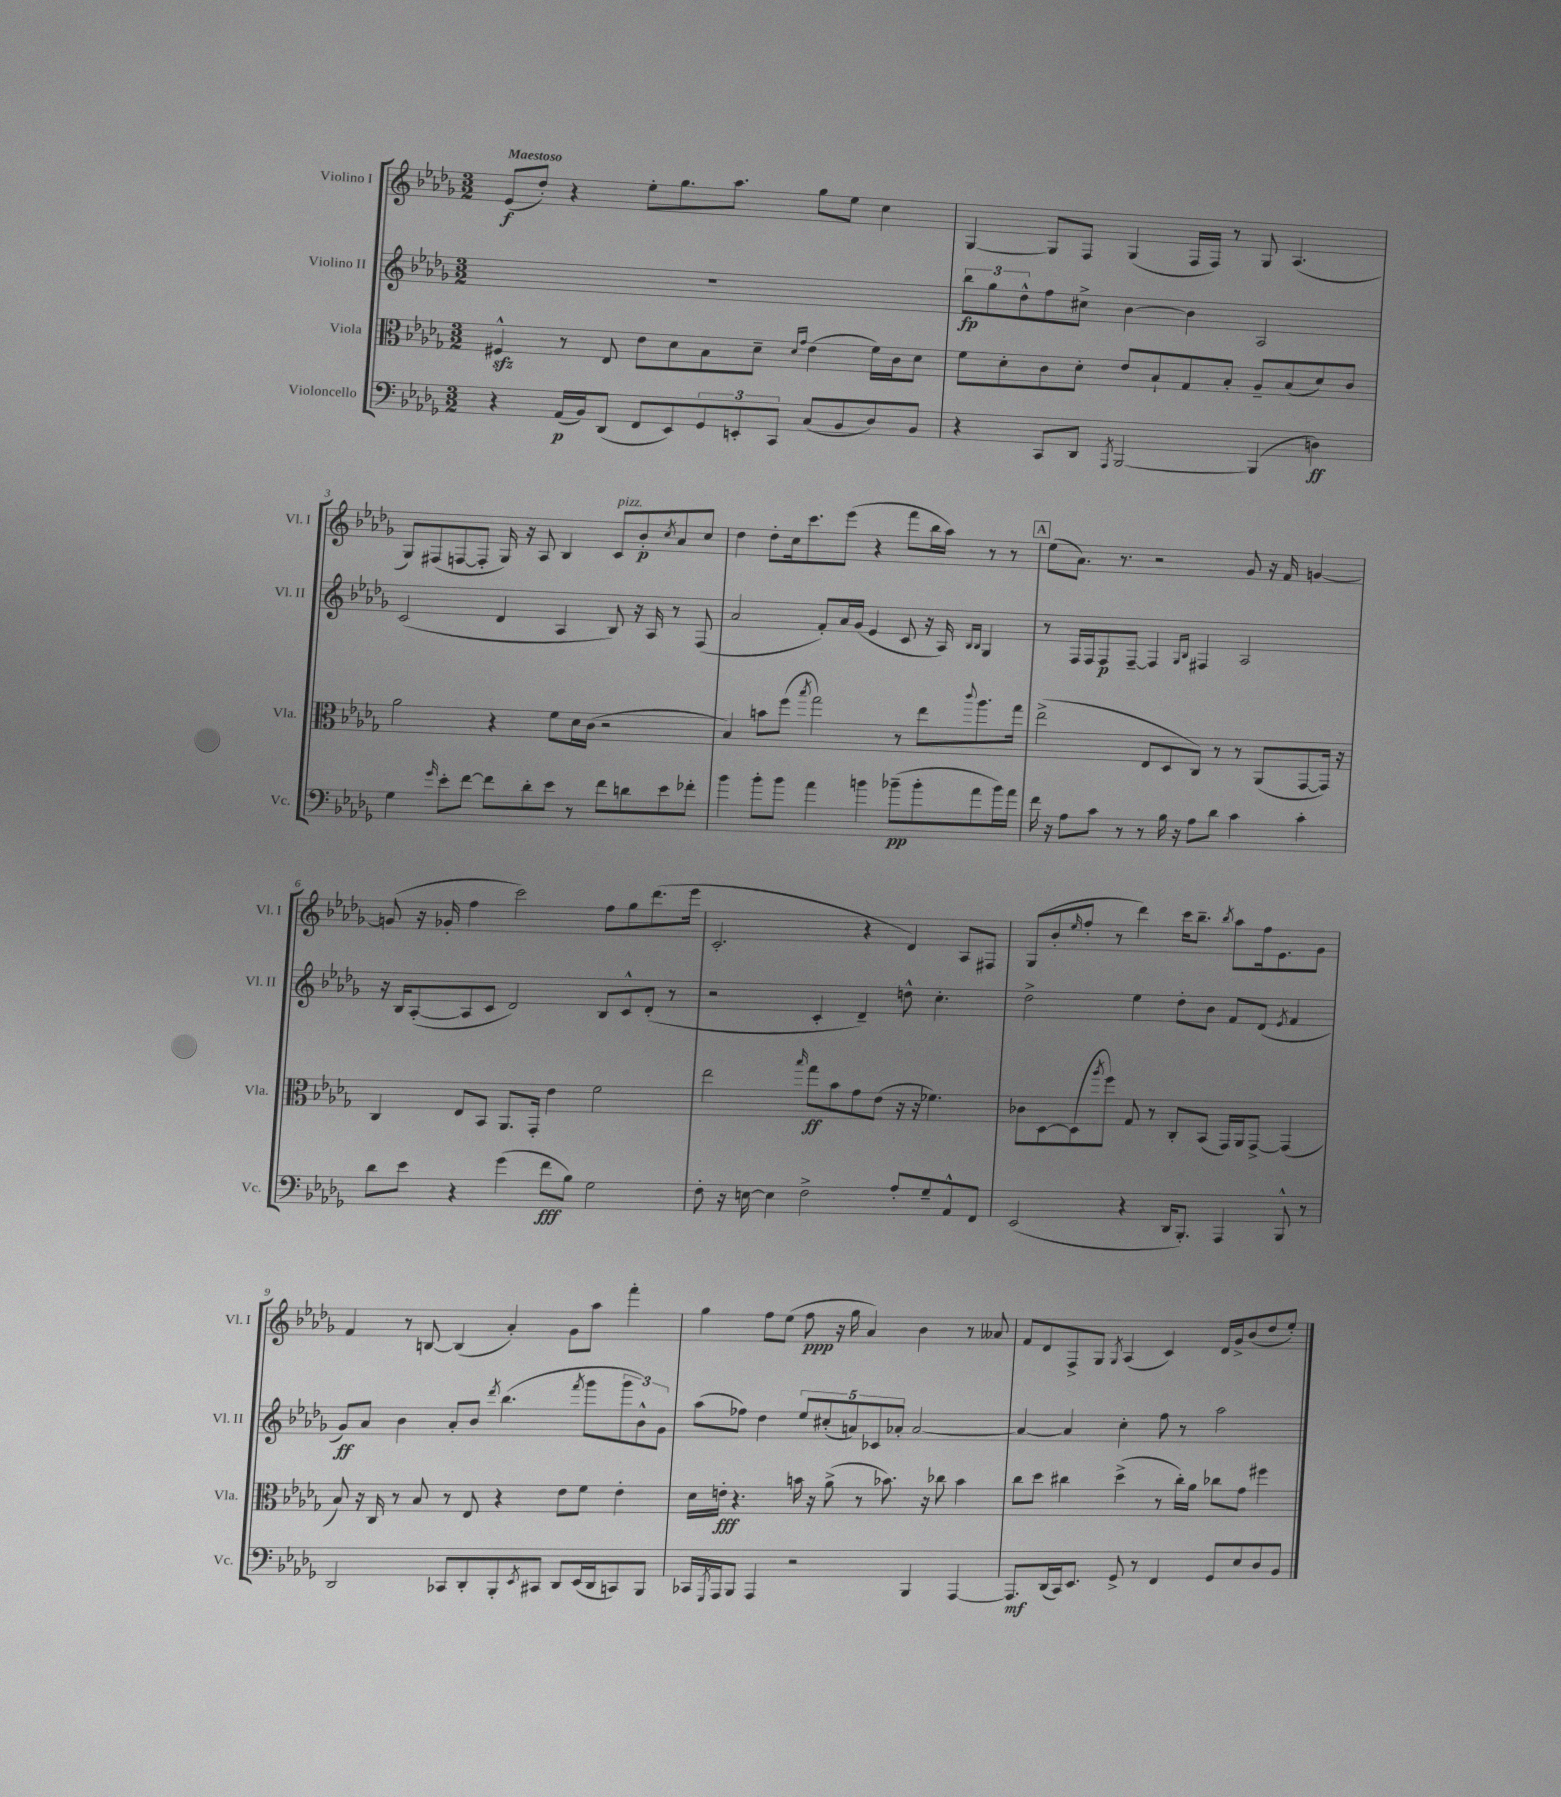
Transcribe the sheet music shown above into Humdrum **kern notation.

**kern	**kern	**kern	**kern
*staff4	*staff3	*staff2	*staff1
*clefF4	*clefC3	*clefG2	*clefG2
*k[b-e-a-d-g-]	*k[b-e-a-d-g-]	*k[b-e-a-d-g-]	*k[b-e-a-d-g-]
*M3/2	*M3/2	*M3/2	*M3/2
4r	4F#^^	1.r	(8e-
.	.	.	8dd-')
(16AA-	8r	.	4r
16BB-)	.	.	.
(8DD-	8E-	.	.
8FF	8e-	.	8ee-'
8EE-)	8d-	.	8.gg-
12GG-	8B-	.	.
.	.	.	8.aa-
12EE'	.	.	.
.	8d-~	.	.
12CC	.	.	.
.	16qqd-	.	.
.	16qqg-	.	.
(8C	(4e-	.	8gg-
8BB-	.	.	8ee-
8D-)	16f)	.	4cc
.	16c	.	.
8BB-	8d-	.	.
=	=	=	=
4r	8f	12bb-	[4G-
.	.	12gg-	.
.	8d-'	.	.
.	.	12dd-^^	.
8CC	8c	8ff	8G-]
8DD-	8d-'	8cc#^	8F
8qAAA-	.	.	.
[2BBB-	8e-	[4b-	(4G-
.	8B-`	.	.
.	8G-	4b-]	16F
.	.	.	16F)
.	8B-'	.	8r
(4BBB-]	8A-~	2A-	8G-
.	(8B-	.	(4.A-
4D)	8d-)	.	.
.	8c	.	.
=	=	=	=
4G-	2a-	(2c	8G-)
.	.	.	(8F#
16qqg-	.	.	.
8e-'	.	.	[8F
[8f	.	.	8F']
8f]	4r	4d-	16G-)
.	.	.	16r
8d-'	.	.	8A-
8e-	8f	4A-	4B-
8r	16d-	.	.
.	(16c	.	.
8f	2r	8B-)	8c
8d	.	16r	8b-'
.	.	16A-	.
.	.	.	8qcc
8e-	.	8r	8a-
8f-'	.	(8F	8cc
=	=	=	=
4b-	4B-)	2a-	4dd-
8b-'	8b	.	8dd-'
8b-	(8ff	.	16cc
.	.	.	8.ccc
.	8qbb-	.	.
4a-	2gg-)	8f')	.
.	.	16a-	(8eee-
.	.	(16g-	.
4b	.	4e-	4r
(8b-~	8r	8c	8fff
8b-'	8ee-	16r	16bb-
.	.	16A-)	16aa-)
.	.	16qqB-	.
.	8qqccc	16qqB-	.
8a-	8.aa-	4G-	8r
16b-)	.	.	8r
16a-	16gg-	.	.
=	=	=	=
16f	(2ee-^	8r	(8ee-
16r	.	.	.
8A-	.	16F	8.a-)
.	.	16F	.
8c	.	8F	.
.	.	.	8.r
8r	.	[8F~	.
8r	8E-	4F]	2r
16B-	8D-	.	.
16r	.	.	.
.	.	16qqG-	.
.	.	16qqB-	.
8A-	8C)	4F#	.
8d-	8r	.	.
4c	8r	2A-	8g-
.	(8AA-	.	16r
.	.	.	16f
4c'	[8GG-	.	[4g
.	16GG-])	.	.
.	16r	.	.
=	=	=	=
8d-	4C	16r	(8g]
.	.	16B-	.
8e-	.	([8A-'	16r
.	.	.	16g-'
4r	8E-	8A-]	4ff
.	8BB-	8c	.
(4g-	8.AA-	2d-)	2ccc)
.	16GG-'	.	.
8f	4e-	.	.
8B-)	.	.	.
2G-	2f	8B-	8ff
.	.	8c^^	8gg-
.	.	(8d-'	(8.ddd-
.	.	8r	.
.	.	.	16eee-
=	=	=	=
8F'	2ee-	2r	2.c'
16r	.	.	.
[16E	.	.	.
4E]	.	.	.
.	16qqbb-	.	.
2F^	8gg-	4c'	.
.	8b-	.	.
.	8g-	4d-~)	4r
.	(8e-	.	.
8A-'	16r	8dd^^	4d-)
.	16r	.	.
8G-~	4.f-)	4.cc'	.
8AA-^^	.	.	8A-
8FF	.	.	8F#
=	=	=	=
(2EE-	8c-	2dd-^	(8G-
.	[8D-	.	8b-'
.	.	.	16qqee-
.	(8D-]	.	8ff'
.	8qaa-	.	.
.	8ff)	.	8r
4r	8G-	4ee-	4ddd-)
.	8r	.	.
16DD-	8C'	8dd-'	16ccc
8.BBB-')	.	.	8.bb-~
.	(8BB-	8b-	.
.	.	.	8qbb-
4AAA-	16GG-)	8f	8aa-
.	16AA-	.	.
.	[8GG-^	(8d-	16ff
.	.	.	8.e-
.	.	8qe-	.
8BBB-^^	(4GG-]	4f	.
8r	.	.	8g-
=	=	=	=
2DD-	8B-)	8g-)	4f
.	16r	8a-	.
.	16C	.	.
.	8r	4b-	8r
.	8B-	.	[8B
8CC-	8r	8a-'	(4B]
8DD-'	8E-	8b-	.
.	.	8qddd-	.
8BBB-'	4r	(4.bb-	4a-')
8qEE-	.	.	.
8CC#	.	.	.
8DD-	8e-	.	8g-
.	.	8qfff	.
(16EE-	8f	8ggg-	8aa-
16DD-	.	.	.
8CC)	4e-'	12ggg-	4fff'
.	.	12b-^^)	.
8BBB-	.	.	.
.	.	12g-	.
=	=	=	=
16CC-	16d-	(8aa-	4gg-
8qGGG-	.	.	.
16AAA-	16e'	.	.
8BBB-	4.r	8ff-)	.
4AAA-	.	4dd-	8ff
.	.	.	(8ee-
2r	16b	10ee-	8ff
.	16r	.	.
.	.	(10cc#'	.
.	(8a-^	.	16r
.	.	.	16gg-
.	.	10a)	.
.	8r	.	4a-)
.	.	10c-	.
.	8.b-)	.	.
.	.	10a-'	.
4BBB-	.	[2a-	4b-
.	16r	.	.
.	8cc-	.	.
[4AAA-	4b-	.	8r
.	.	.	8a--
=	=	=	=
8.AAA-]	8cc	4a-_	8f
.	8dd-	.	8d-
(16DD-	.	.	.
16CC)	4cc#	4a-]	8F^
8.EE-	.	.	.
.	.	.	8G-
.	.	.	8qG-
8GG-^	(4dd-^	4cc'	(4A-
8r	.	.	.
4FF	8r	8ff	4c)
.	16cc#')	8r	.
.	16a-	.	.
8GG-	8cc-	2aa-	16d-
.	.	.	16g-^
8E-	8g-	.	(8b-
8D-	4ff#	.	8dd-
8BB-	.	.	8ee-')
==	==	==	==
*-	*-	*-	*-
